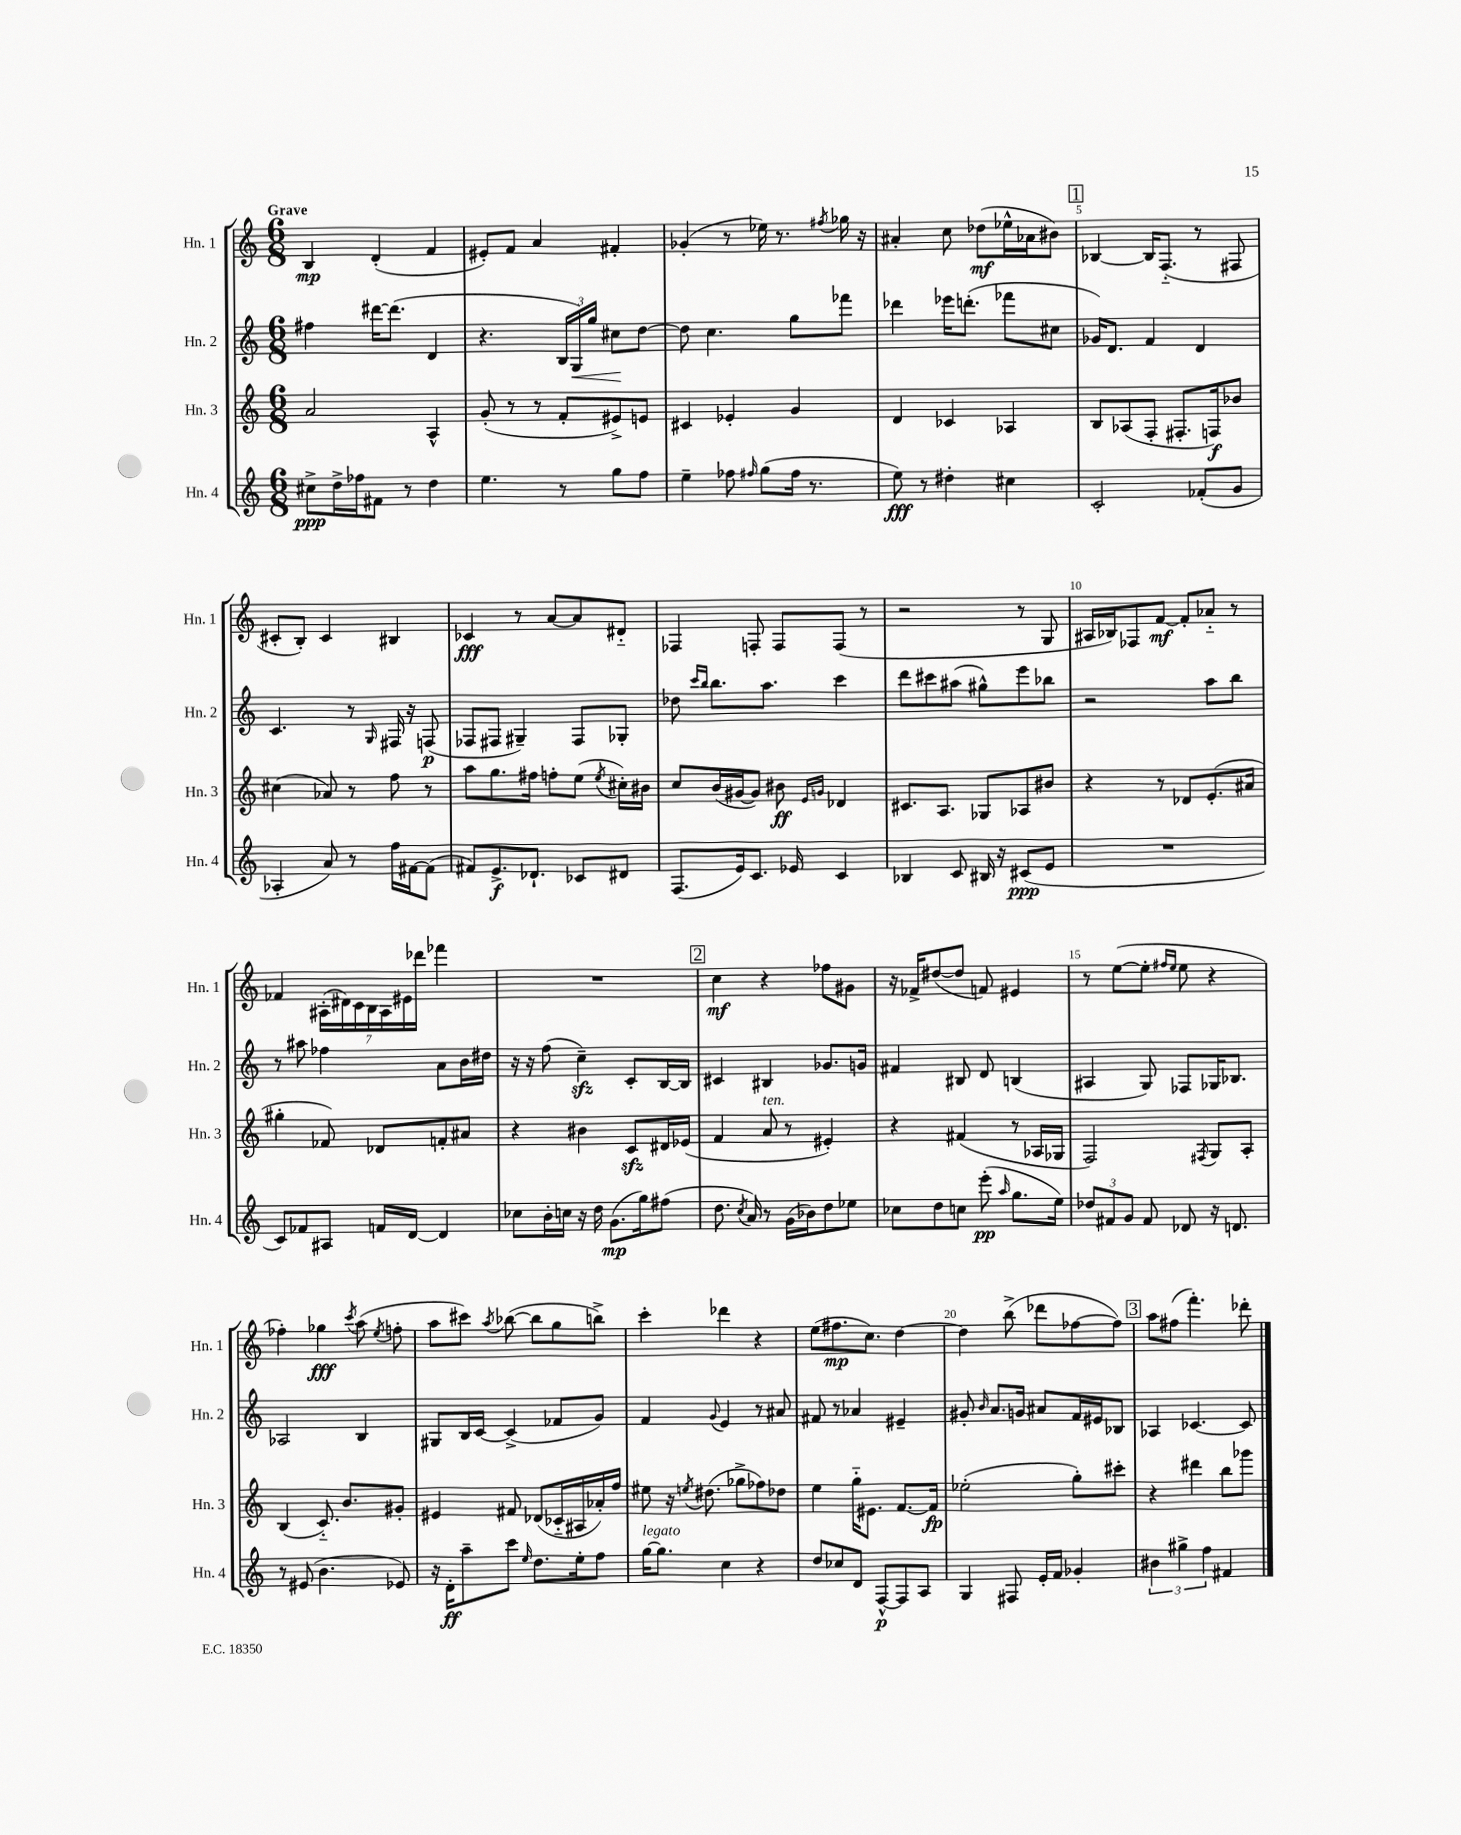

**kern	**kern	**kern	**kern
*staff4	*staff3	*staff2	*staff1
*clefG2	*clefG2	*clefG2	*clefG2
*k[]	*k[]	*k[]	*k[]
*M6/8	*M6/8	*M6/8	*M6/8
8cc#^	2a	4ff#	4B
16dd^	.	.	.
16ff-	.	.	.
8f#	.	[16ddd#	(4d'
.	.	(8.ddd#]	.
8r	.	.	.
4dd	4A^^	4d	4f
=	=	=	=
4.ee	(8g'	4.r	8e#')
.	8r	.	8f
.	8r	.	4a
8r	8f'	24B	.
.	.	24G)	.
.	.	24gg	.
8gg	8e#^)	8cc#	4f#'
8ff	8e	[8dd	.
=	=	=	=
4ee~	4c#	8dd]	(4g-'
.	.	4.cc	.
8ff-	4e-'	.	8r
16qqff#	.	.	.
(8gg	.	.	16ee-)
.	.	.	8.r
16ff#	4g	8gg	.
8.r	.	.	.
.	.	.	8qff#
.	.	8fff-	16gg-
.	.	.	16r
=	=	=	=
8ee)	4d	4ddd-	4a#'
8r	.	.	.
4dd#'	4c-	16eee-	8cc
.	.	(8.ddd'	.
.	.	.	(8dd-
4cc#	4A-	8fff-	16ee-^^
.	.	.	16a-
.	.	8cc#	8b#)
=	=	=	=
2c'	8B	16g-)	[4B-
.	.	8.d	.
.	(8A-	.	.
.	8F'	4f	16B-]
.	.	.	(8.F'~
.	8.F#'	.	.
(8f-'	.	4d	8r
.	16F)	.	.
8g	8b-	.	8F#
=	=	=	=
4A-'	(4cc#	4.c	8c#'
.	.	.	8B')
8a)	8a-)	.	4c#
8r	8r	8r	.
.	.	16qqG	.
16ff	8ff	16F#	4B#
[16f#	.	16r	.
(8f#]	8r	(8F	.
=	=	=	=
8f#)	8aa	8F-	4c-
8.e^	8.gg	8F#	.
.	.	4G#~)	8r
8.d-`	16ff#	.	.
.	8ff'	.	[8a
8c-	(8ee	8F#	8a]
.	8qee	.	.
8d#	16cc#')	8G-'	8d#'~
.	16b#	.	.
=	=	=	=
(8.F	8cc	8dd-	4F-
.	.	16qqccc	.
.	.	16qqbb	.
.	(16b	8.bb	.
16e)	[16g#	.	.
8.c	8g#])	.	8F'
.	.	8.aa	.
.	8b#	.	8F
16e-	.	.	.
.	16qqe	.	.
.	16qqg	.	.
4c	4d-	4ccc	(8F
.	.	.	8r
=	=	=	=
4B-	8.c#	8ddd	2r
.	.	8ccc#	.
.	8.A	.	.
8c	.	(8aa#	.
16B#	8G-	8gg#^^)	.
16r	.	.	.
(8c#	8A-	8eee	8r
8e	8b#	8bb-	8G
=	=	=	=
2.r	4r	2r	16A#
.	.	.	16B-)
.	.	.	8F-
.	8r	.	[8f
.	8d-	.	8f']
.	(8.e'	8aa	8a-'~
.	.	8bb	8r
.	16a#	.	.
=	=	=	=
8c)	4gg#'	8r	4f-
8f-	.	8aa#	.
8A#	8f-)	4ff-	(28A#'
.	.	.	28d#)
.	.	.	28c
.	.	.	28B
16f	8d-	.	.
.	.	.	28A#
.	.	.	28e#
[16d	.	.	.
.	.	.	28ddd-
4d]	8f'	8a	4fff-
.	8a#	16b	.
.	.	16dd#	.
=	=	=	=
8cc-	4r	16r	2.r
.	.	16r	.
16b'	.	(8ff	.
16cc	.	.	.
16r	4b#	4cc~)	.
16dd	.	.	.
(8.g	.	.	.
.	8c	8c'	.
16gg)	.	.	.
(8ff#	16d#	[16B	.
.	(16e-	16B]	.
=	=	=	=
8.dd	4f	4c#	4cc
8qcc	.	.	.
16a)	.	.	.
8r	8a	4B#	4r
(16g	8r	.	.
16b-)	.	.	.
8dd	4e#')	8.g-	8ff-
8ee-	.	.	8g#
.	.	16g	.
=	=	=	=
8cc-	4r	4f#	16r
.	.	.	16f-^
8dd	.	.	([8dd#
8cc	(4f#	8B#	8dd#]
(8eee'	.	8d	8f)
16qqaa	.	.	.
8.gg	8r	(4B	4e#
.	16A-	.	.
16ee)	16G-	.	.
=	=	=	=
12dd-	2F)	4A#	8r
12f#	.	.	.
.	.	.	([8ee
12g	.	.	.
8f#	.	8G)	8ee']
.	.	.	16qqff#
.	.	.	16qqee
8d-	.	8F-	8ee
.	8qF#	.	.
16r	8G	16G-	4r
8.d	.	8.B-	.
.	8A'	.	.
=	=	=	=
8r	(4B	2A-	4ff-')
(8e#	.	.	.
4.b	8.c'~)	.	4gg-
.	8.b	.	.
.	.	.	8qccc
.	.	4B	(8aa
.	.	.	8qee
8e-)	8g#'	.	8ff'
=	=	=	=
16r	4e#	8G#	8aa
16d'	.	.	.
8aa~	.	16B	8ccc#)
.	.	[16c	.
.	.	.	8qaa
8ccc	8f#	(4c^]	([8bb-
16qqee	.	.	.
8.dd	(8d-	.	8bb-]
.	16c-'~	8f-	8gg
16ee'	16A#	.	.
8ff	16a-')	8g)	8bb^)
.	16ff	.	.
=	=	=	=
[16gg	8ee#	4f	4ccc'
8.gg]	.	.	.
.	16r	.	.
.	8qee	.	.
.	(8.dd#	.	.
.	.	8qqg	.
4cc	.	4e	4ddd-
.	8gg-^	.	.
4r	8ff-)	8r	4r
.	8dd-	8a#	.
=	=	=	=
8dd	4ee	8f#	(8ee
8cc-	.	8r	8.ff#
8d	16gg'~	4a-	.
.	8.e#	.	8.cc)
[8F^^	.	.	.
8F]	[8.f	4e#~	[4dd
8A	.	.	.
.	16f]	.	.
=	=	=	=
4G	(2ee-'	8g#'	4dd]
.	.	16qqb	.
.	.	8.a	.
8F#	.	.	(8bb^
.	.	16g	.
16e'	.	8a#	8ddd-
16f	.	.	.
4g-'	8gg')	16f	[8ff-
.	.	16e#	.
.	8ccc#'	8B-	8ff-])
=	=	=	=
6b#	4r	4A-	8aa
.	.	.	(8ff#
6gg#^	.	.	.
.	4ddd#	[4.c-	4.fff')
6ff	.	.	.
4f#	8bb	.	.
.	8ggg-	8c-]	8ddd-'
==	==	==	==
*-	*-	*-	*-
